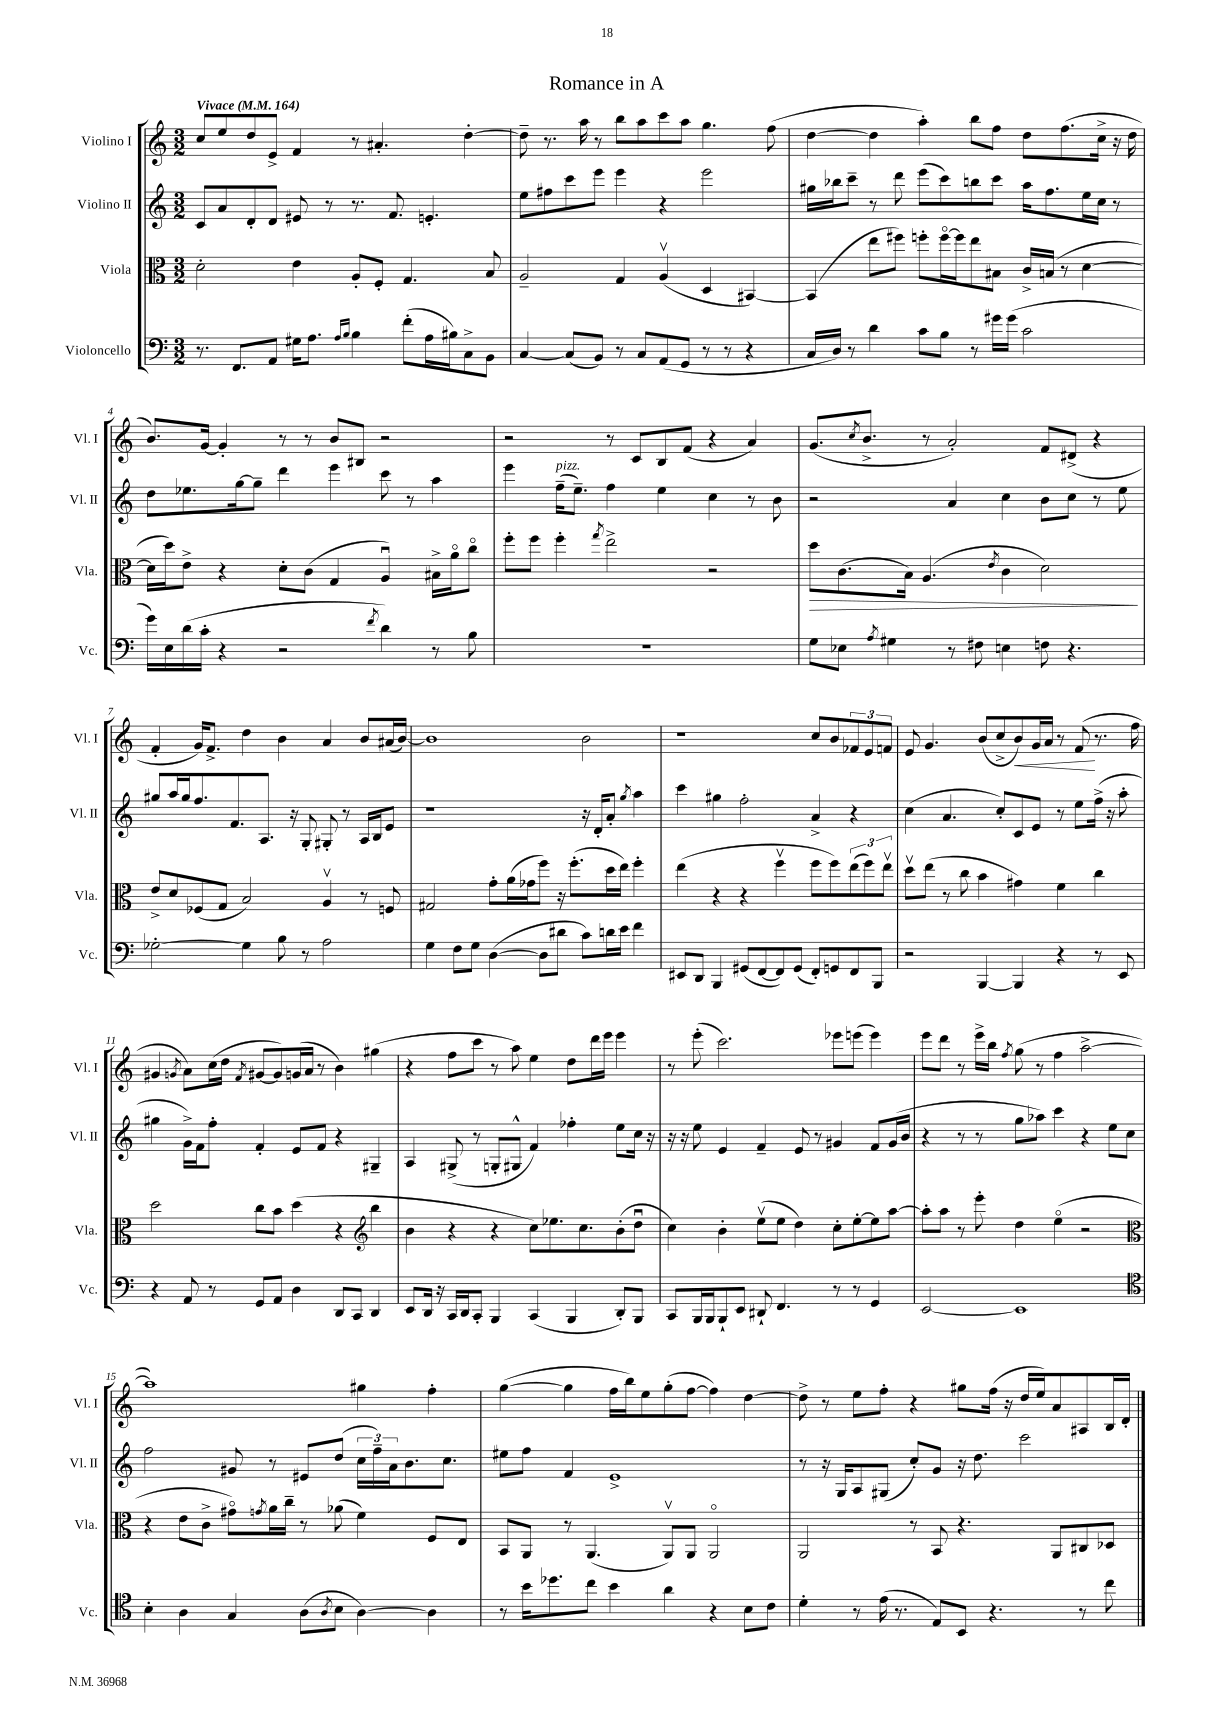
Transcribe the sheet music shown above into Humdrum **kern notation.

**kern	**kern	**kern	**kern
*staff4	*staff3	*staff2	*staff1
*clefF4	*clefC3	*clefG2	*clefG2
*k[]	*k[]	*k[]	*k[]
*M3/2	*M3/2	*M3/2	*M3/2
*MM164	*MM164	*MM164	*MM164
8.r	2d'	8c	8cc
.	.	8a	8ee
8.FF	.	.	.
.	.	8d'	8dd
8AA	.	8d	8e^
16G#	4e	8e#	4f
8.A	.	.	.
.	.	8r	.
16qqA	.	.	.
16qqB	.	.	.
4B	8A'	8.r	8r
.	8F'	.	4.a#'
.	.	8.f	.
(8f'	4.G	.	.
16A	.	4.e'	.
16B#)	.	.	.
8C^	.	.	[4dd'
8BB	8B	.	.
=	=	=	=
[4C	2A~	8ee	8dd~]
.	.	8ff#	8.r
(8C]	.	8ccc	.
.	.	.	16aa
8BB)	.	8eee	8r
8r	4G	4eee	8bb
8C	.	.	8aa
(8AA	(4Av	4r	8ccc
8GG	.	.	8aa
8r	4D	2eee	4.gg
8r	.	.	.
4r	[4BB#)	.	.
.	.	.	(8ff
=	=	=	=
16C	(4BB#]	16gg#	[4dd
16D)	.	16bb-	.
8r	.	8ccc~	.
4d	8ee	8r	4dd]
.	8ff#)	8ddd	.
8c	8ff'	(8eee	4aa')
8B	[16ffo	8ccc)	.
.	16ff]	.	.
8r	8ee	8bb	8bb
16g#	8B#	8ccc	8ff
(16g#	.	.	.
2c	16c^	16aa	8dd
.	(16B	8.ff	.
.	8r	.	(8.ff
.	[4d	16ee	.
.	.	16cc	16cc^
.	.	8r	16r
.	.	.	16dd
=	=	=	=
16g)	16d]	8dd	8.b)
16E	16dd)	.	.
(16d	8e^	8.ee-	.
16c'	.	.	[16g
4r	4r	.	4g']
.	.	[16gg	.
.	.	8gg~]	.
2r	8d'	4ddd	8r
.	(8c	.	8r
.	4G	4eee	8b
.	.	.	8B#
8qf	.	.	.
4d)	4Au)	8ccc	2r
.	.	8r	.
8r	16B#^	4aa	.
.	16ao	.	.
8B	8cco	.	.
=	=	=	=
1.r	8ff'	4eee	2r
.	8ff	.	.
.	4ff'	(16ff~	.
.	.	8.ee~)	.
.	8qgg	.	.
.	2ee^	4ff	8r
.	.	.	8c
.	.	4ee	8B
.	.	.	(8f
.	2r	4cc	4r
.	.	8r	4a)
.	.	8b	.
=	=	=	=
8G	8dd	2r	(8.g
8E-	(8.c	.	.
.	.	.	8qcc
.	.	.	8.b^
8qA	.	.	.
4G#	.	.	.
.	16B)	.	.
.	(4.A	.	8r
8r	.	4a	2a')
8F#	.	.	.
.	8qe	.	.
4E	4c	4cc	.
8F	2d)	8b	8f
4.r	.	8cc	(8d#^
.	.	8r	4r
.	.	8ee	.
=	=	=	=
[2G-'	8e^	8gg#	4f'
.	8d	16aa	.
.	.	16gg#	.
.	(8F-	8.ff	16g)
.	.	.	8.f^
.	8G	.	.
.	.	8.f	.
4G-]	2B)	.	4dd
.	.	8.A	.
8B	.	.	4b
.	.	16r	.
8r	.	8G'	.
2A	4Av	8G#'	4a
.	.	8r	.
.	8r	16A	8b
.	.	16B	.
.	8F	8e	(16a#
.	.	.	[16b)
=	=	=	=
4G	2G#	1r	1b]
8F	.	.	.
8G	.	.	.
([4D	8g'	.	.
.	(16a	.	.
.	16g-	.	.
8D]	8ff)	.	.
8d#	16r	.	.
.	(8.ff'	.	.
8c)	.	16r	2b
.	.	16d'	.
16d	16dd	8a'	.
16e	16ee)	.	.
.	.	8qgg	.
4f	4ff'	4aa	.
=	=	=	=
8EE#	(4ee	4ccc	1r
8DD	.	.	.
4BBB	4r	4gg#	.
(8GG#	4r	2ff'	.
[8FF	.	.	.
8FF])	4ffv	.	.
(8GG#	.	.	.
8FF')	8ff	4a^	8cc
8GG	8ff)	.	8b
8FF	(12ee	4r	12f-
.	12ff)	.	12e
8BBB	.	.	.
.	12eev	.	12f
=	=	=	=
2r	8ddv	(4cc	8e
.	(8ee	.	4.g
.	8r	4.a	.
.	8cc	.	.
[4BBB	4b	.	(8b
.	.	8cc')	8cc^
4BBB]	4g#)	8c	8b)
.	.	8e	16g
.	.	.	16a
4r	4f	8r	8r
.	.	8ee	(8f
8r	4cc	(16ff^	8.r
.	.	16r	.
8EE	.	8aa'	.
.	.	.	16ff
=	=	=	=
4r	2dd	4gg#	4g#
.	.	.	8qg
8AA	.	16g^)	8a)
.	.	16f	.
8r	.	8ff'	(16cc
.	.	.	16dd
.	.	.	8qf
8GG	8cc	4f'	[8g#
8AA	8b	.	8g#])
4D	(4dd	8e	(16g
.	.	.	16a
.	.	8f	8r
8DD	4r	4r	4b)
8CC	.	.	.
*	*clefG2	*	*
4DD	4bb	4G#~	(4gg#
=	=	=	=
8EE	4b	4A	4r
16DD	.	.	.
16r	.	.	.
16CC	4r	(8G#^	8ff
16DD	.	.	.
8CC'	.	8r	8ccc
4BBB	4r	8G'	8r
.	.	8G#^^	8aa)
(4CC	8cc)	4f)	4ee
.	8.ee-	.	.
4BBB	.	4ff-'	8dd
.	8.cc	.	.
.	.	.	16ddd
.	.	.	16eee
8DD')	(8b'	8ee	4eee
8BBB	8ddu	16cc	.
.	.	16r	.
=	=	=	=
8CC	4cc)	16r	8r
.	.	16r	.
16BBB	.	8ee	(8eee'
16BBB	.	.	.
8BBB`	4b'	4e	2.ccc)
8EE	.	.	.
8DD#`	(8eev	4f~	.
4.FF	8ee	.	.
.	4dd)	8e	.
.	.	8r	.
8r	8cc'	4g#	8eee-
8r	[8ee'	.	(8eee
4GG	8ee]	8f	4eee)
.	[8aa	(16g#	.
.	.	16b	.
=	=	=	=
[2EE	8aa']	4r	8eee
.	8aa	.	8ddd
.	8r	8r	8r
.	8eee'	8r	16eee^
.	.	.	16bb
.	.	.	8qff
1EE]	4dd	8gg	(8gg
.	.	8aa-)	8r
.	(4eeo	4ccc	4ff
.	2r	4r	[2aa^
.	.	8ee	.
.	.	8cc	.
=	=	=	=
*clefC4	*clefC3	*	*
4B'	4r	2ff	1aa])
4A	8e	.	.
.	8c^	.	.
4G	8g#o)	8g#	.
.	8qg	.	.
.	16a	8r	.
.	16cc~	.	.
(8A	8r	8e#	.
8qA	.	.	.
8B	(8a-	(8dd	.
[4A)	4f)	24cc	4gg#
.	.	24ff~)	.
.	.	24a	.
.	.	8.b	.
4A]	8F	.	4ff'
.	.	8.cc	.
.	8E	.	.
=	=	=	=
8r	8BB	8ee#	([4gg
16b	8AA	8ff	.
8.dd-	.	.	.
.	8r	4f	4gg]
8cc	(4.AA	.	.
4b	.	1e^	16ff
.	.	.	16bb)
.	.	.	8ee
4a	8AAv)	.	(8gg'
.	8AA	.	[8ff
4r	2AAo	.	4ff])
8B	.	.	[4dd
8c	.	.	.
=	=	=	=
4d'	2AA	8r	8dd^]
.	.	16r	8r
.	.	16G	.
8r	.	8A	8ee
(16e	.	(8G#	8ff'
8.r	.	.	.
.	8r	8cc')	4r
8E)	8BB	8g	.
8BB	4.r	16r	8gg#
.	.	8.dd	.
4.r	.	.	(16ff
.	.	.	16r
.	.	2ccc	16dd
.	.	.	16ee)
.	8AA	.	8a
8r	8C#	.	8A#
8cc	8D-	.	16B
.	.	.	16d'
==	==	==	==
*-	*-	*-	*-
